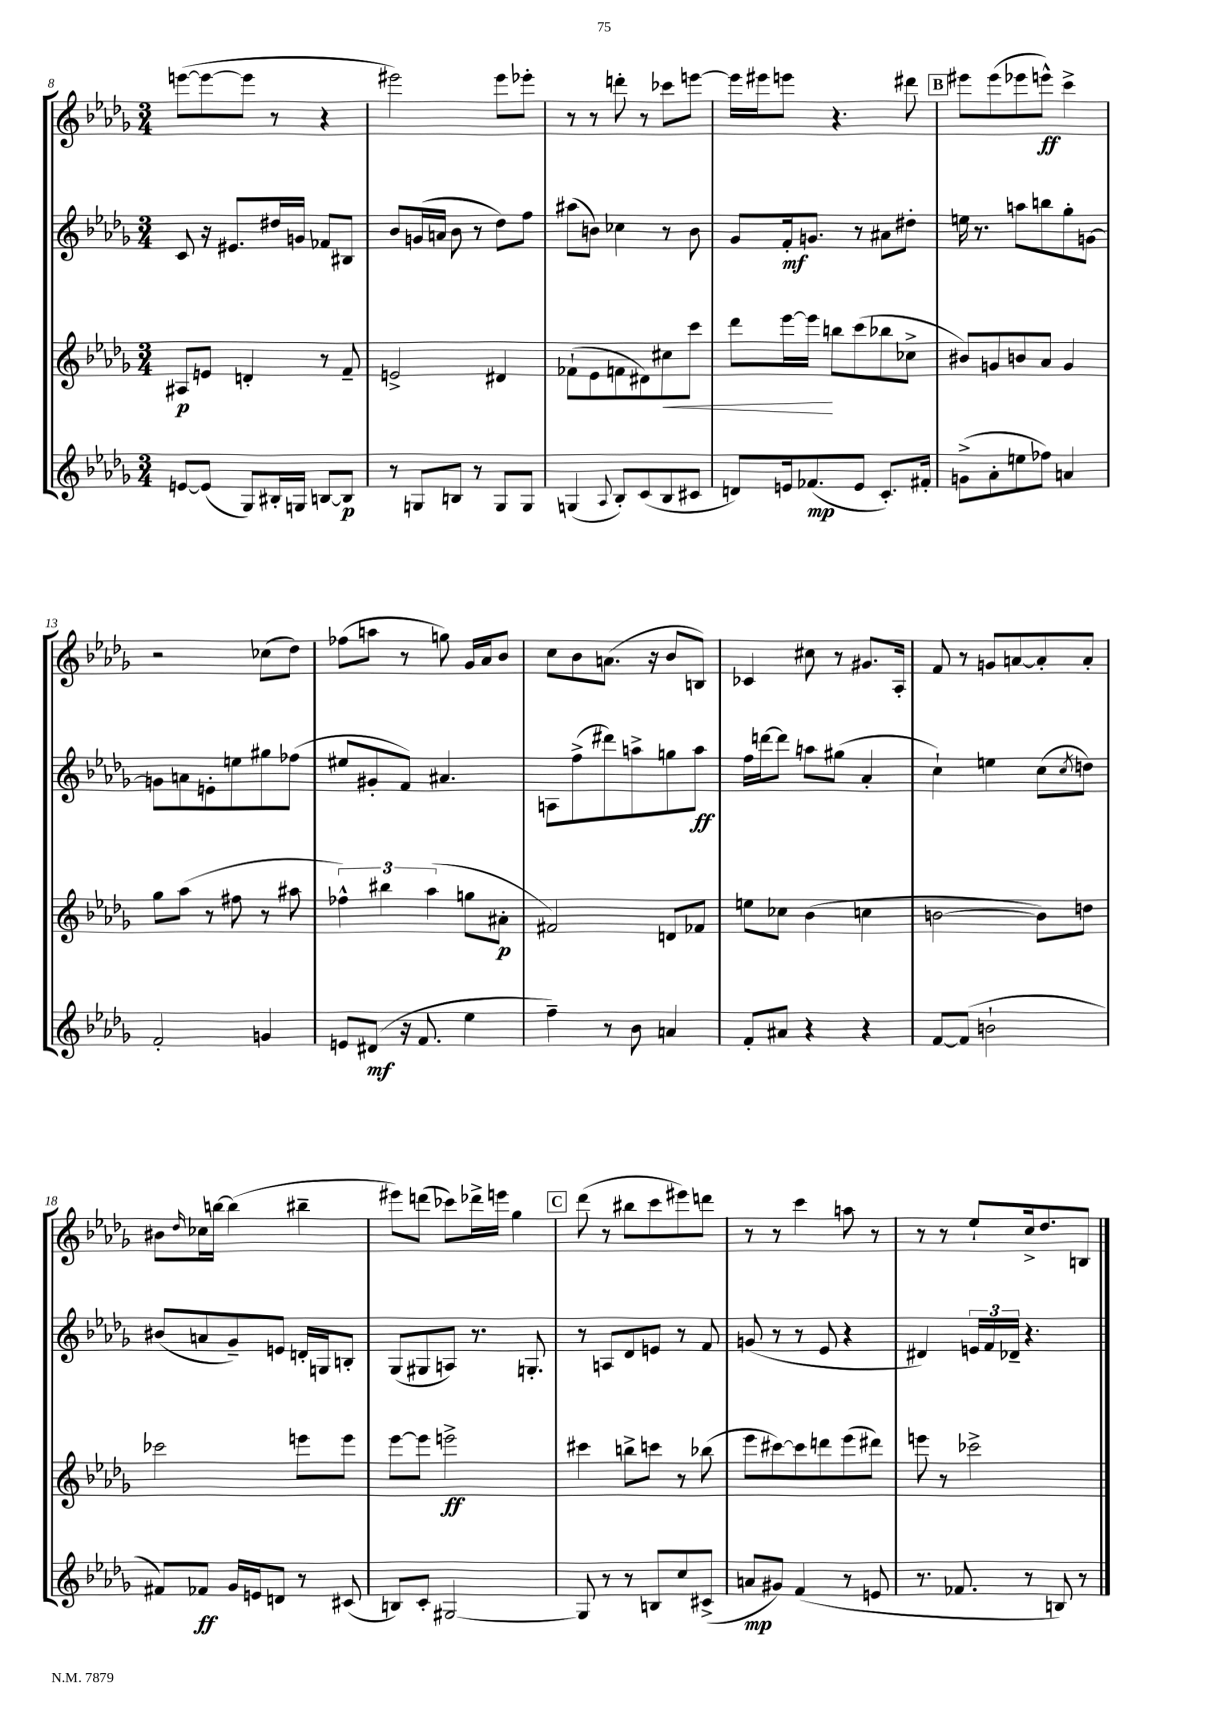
<<
\new StaffGroup <<
\new Staff = "s0" {
    \clef treble \key des \major \numericTimeSignature \time 3/4
    e'''8~( e'''8~ e'''8 r8 r4 |
    eis'''2) eis'''8 ees'''8-. |
    r8 r8 d'''8-. r8 ces'''8 e'''8~ |
    e'''16 eis'''16 e'''8 r4. dis'''8 |
    \mark \markup { \box "B" } eis'''8 eis'''8( ees'''8 e'''8-^\ff) c'''4-> |
    r2 ces''8( des''8) |
    fes''8( a''8 r8 g''8) ges'16 aes'16 bes'8 |
    c''8 bes'8 a'8.( r16 bes'8 b8) |
    ces'4 cis''8 r8 gis'8. aes16-. |
    f'8 r8 g'8 a'8~ a'8-. a'8-. |
    bis'8 \grace { des''16 } ces''16 b''16~ b''4( bis''4-- |
    eis'''8) d'''8( ces'''8) des'''16-> e'''16 ges''4 |
    \mark \markup { \box "C" } des'''8( r8 bis''8 c'''8 eis'''8) d'''8 |
    r8 r8 c'''4 a''8 r8 |
    r8 r8 ees''8-! c''16-> des''8. b8 \bar "|." |
}
\new Staff = "s1" {
    \clef treble \key des \major \numericTimeSignature \time 3/4
    c'8 r16 eis'8. dis''16 g'16 fes'8 bis8 |
    bes'8 g'16( a'16 bes'8 r8 des''8) f''8 |
    ais''8( b'8) ces''4 r8 b'8 |
    ges'8 f'16-.\mf g'8. r8 ais'8 dis''8-. |
    \mark \markup { \box "B" } e''16 r8. a''8 b''8 ges''8-. g'8~ |
    g'8 a'8 e'8-. e''8 gis''8 fes''8( |
    eis''8 gis'8-. f'8) ais'4. |
    a8 f''8->( dis'''8) a''8-> g''8 a''8\ff |
    f''16 d'''16~ d'''8 a''8 gis''8( aes'4-. |
    c''4-!) e''4 c''8( \acciaccatura { c''8 } d''8) |
    bis'8( a'8 ges'8--) e'8 d'16-. g16 b8-. |
    ges8( gis8 a8) r8. g8.-. |
    \mark \markup { \box "C" } r8 a8 des'8 e'8 r8 f'8 |
    g'8( r8 r8 ees'8 r4 |
    dis'4) \tuplet 3/2 { e'16 f'16 des'16-- } r4. \bar "|." |
}
\new Staff = "s2" {
    \clef treble \key des \major \numericTimeSignature \time 3/4
    ais8\p e'8 d'4-. r8 f'8-- |
    e'2-> dis'4 |
    fes'8-!( ees'8 f'8 dis'8) cis''8\< c'''8 |
    des'''8 ees'''16~ ees'''16\! b''8 c'''8( bes''8 ces''8-> |
    \mark \markup { \box "B" } bis'8) g'8 b'8 aes'8 g'4 |
    ges''8 aes''8( r8 fis''8 r8 ais''8 |
    \tuplet 3/2 { fes''4-^) bis''4 aes''4( } g''8 ais'8-.\p |
    fis'2) d'8 fes'8 |
    e''8 ces''8 bes'4( c''4 |
    b'2~ b'8) d''8 |
    ces'''2 e'''8 e'''8 |
    ees'''8~ ees'''8 e'''2->\ff |
    \mark \markup { \box "C" } cis'''4 b''8-> c'''8 r8 bes''8( |
    ees'''8 cis'''8~) cis'''8 d'''8 ees'''8( dis'''8) |
    e'''8 r8 ces'''2-> \bar "|." |
}
\new Staff = "s3" {
    \clef treble \key des \major \numericTimeSignature \time 3/4
    e'8~ e'8( ges8) bis16-. g16 b8~ b8\p |
    r8 g8 b8 r8 g8 g8 |
    g4( \appoggiatura { aes8 } bes8-.) c'8( bes8 cis'8 |
    d'8) e'16 fes'8.\mp( e'8 c'8.-.) fis'16-. |
    \mark \markup { \box "B" } g'8->( aes'8-. e''8 fes''8) a'4 |
    f'2-. g'4 |
    e'8 dis'8\mf( r16 f'8. ees''4 |
    f''4--) r8 bes'8 a'4 |
    f'8-. ais'8 r4 r4 |
    f'8~ f'8( b'2-! |
    fis'8) fes'8\ff ges'16 e'16 d'8 r8 cis'8( |
    b8) c'8-. gis2~ |
    \mark \markup { \box "C" } gis8 r8 r8 b8 c''8 cis'8->( |
    a'8\mp gis'8) f'4( r8 e'8 |
    r8. fes'8. r8 b8) r8 \bar "|." |
}
>>
>>
\layout { \context { \Score currentBarNumber = #8 } }
